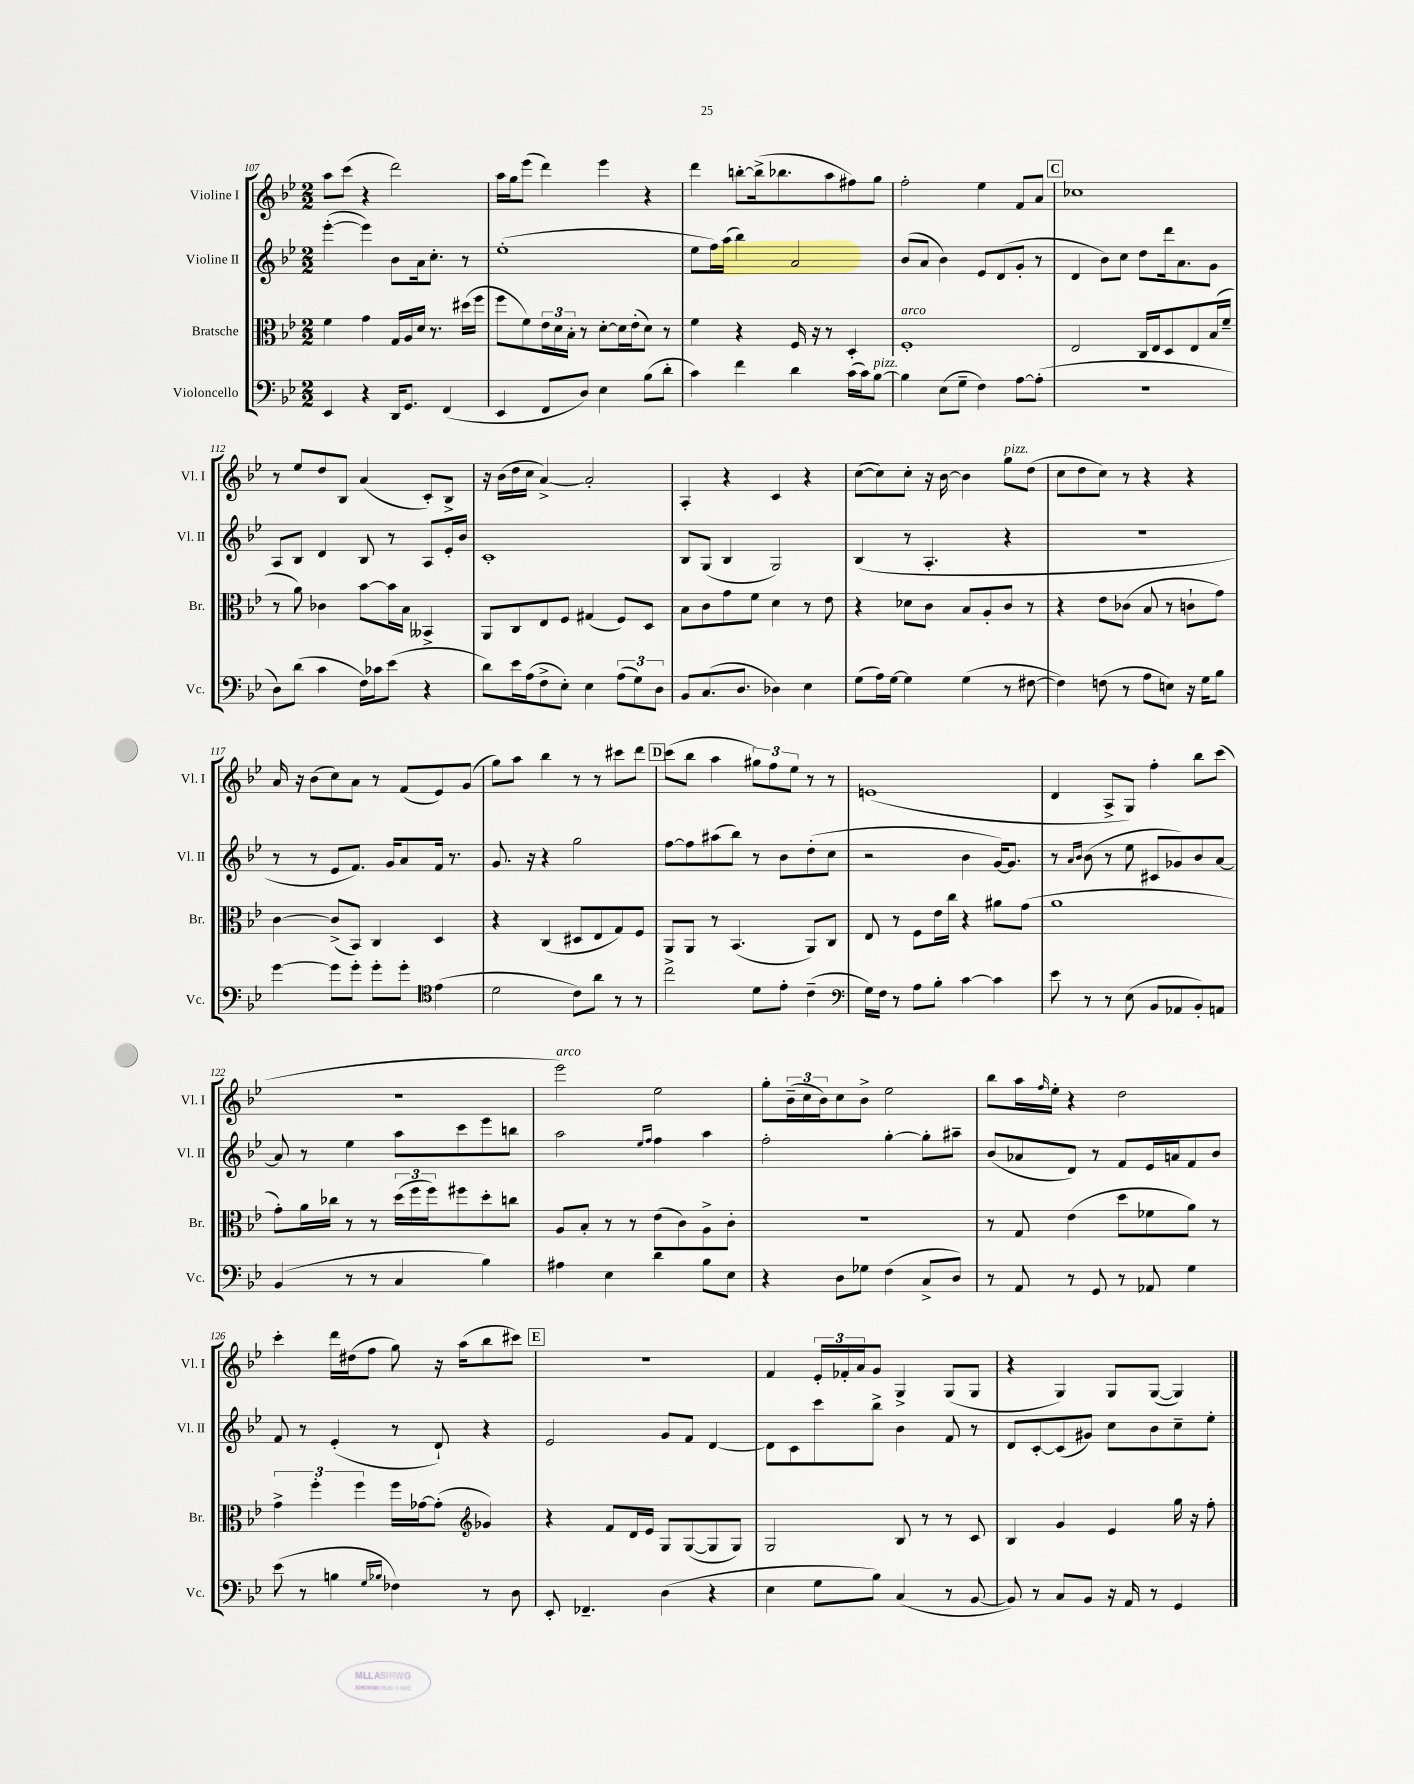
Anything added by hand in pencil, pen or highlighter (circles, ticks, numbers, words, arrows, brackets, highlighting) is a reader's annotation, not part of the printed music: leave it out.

**kern	**kern	**kern	**kern
*staff4	*staff3	*staff2	*staff1
*clefF4	*clefC3	*clefG2	*clefG2
*k[b-e-]	*k[b-e-]	*k[b-e-]	*k[b-e-]
*M2/2	*M2/2	*M2/2	*M2/2
4EE-	4f	([4eee-'	8aa
.	.	.	(8ccc
4r	4g	4eee-])	4r
16DD	16G	8b-	2ddd)
8.GG	16A	.	.
.	16d	16a	.
.	8.r	8.cc'	.
(4FF	.	.	.
.	(16dd#	8r	.
.	16ff	.	.
=	=	=	=
4EE-	8ff	(1ee-'	16aa
.	.	.	16gg
.	8f)	.	(8eee-
8FF	24e-	.	4ddd)
.	24d	.	.
.	24B-'	.	.
8D)	8r	.	.
4E-	[8d'	.	4eee-
.	16d]	.	.
.	(16e-'	.	.
(8B-	8d)	.	4r
8d'	8r	.	.
=	=	=	=
4c)	4f	8ee-	4ddd
.	.	16ff)	.
.	.	(16aa	.
4f	4r	4bb-)	[8bb'
.	.	.	(16bb^]
.	.	.	8.bb-
4d	16F	2a	.
.	16r	.	.
.	8r	.	8aa
(16c	4D'	.	8ff#)
16c)	.	.	.
[8B-	.	.	8gg
=	=	=	=
4B-]	1F'	(8b-	2ff'
.	.	8a	.
(8E-	.	4b-)	.
8G~	.	.	.
4F)	.	8e-	4ee-
.	.	(8d	.
[8A	.	8g'	8f
(8A']	.	8r	8a
=	=	=	=
1r	2E-	4d	1cc-
.	.	8b-)	.
.	.	8cc	.
.	16C	8dd	.
.	16E-	.	.
.	8D	16ddd	.
.	.	8.a	.
.	8E-	.	.
.	(16B-	8g	.
.	16f~	.	.
=	=	=	=
8D)	8r	8A	8r
(8d	8a)	8B-	8ee-
4c	4c-	4d	8dd
.	.	.	8B-
16F)	[8b-	8B-	(4a
16c-	.	.	.
(8e-	16b-]	8r	.
.	16B-	.	.
4r	4BB--^	8A	8c')
.	.	16e-'	8B-^
.	.	16b-	.
=	=	=	=
8d)	8AA	1c'	16r
.	.	.	(16b-
16e-	8C	.	16dd
(16A	.	.	16cc
8F^	8E-	.	[4a^)
8E-')	8F	.	.
4E-	(4G#	.	2a']
(12A	8F)	.	.
12G)	.	.	.
.	8D	.	.
12D	.	.	.
=	=	=	=
8BB-	8B-	8B-	4A'
(8.C	8c	(8G	.
.	8g	4B-	4r
8.D	.	.	.
.	8f	.	.
4D-)	4d	2G)	4c
4E-	8r	.	4r
.	8e-	.	.
=	=	=	=
(8G	4r	(4B-	([8cc
16A)	.	.	8cc])
[16G	.	.	.
4G]	8d-	8r	8cc'
.	8c	4.A'	16r
.	.	.	[16b-
(4G	8B-	.	4b-]
.	8A'	.	.
8r	8c	4r	8gg
[8F#	8r	.	(8dd
=	=	=	=
4F#])	4r	1r	8cc
.	.	.	8dd
(8F	8e-	.	8cc)
8r	(8c-	.	8r
8A	8B-	.	4r
8E)	8r	.	.
16r	8c`	.	4r
16G	.	.	.
8B-	8g)	.	.
=	=	=	=
[4g	[4c	8r	16a
.	.	.	16r
.	.	8r	(8b-
8g]	(8c^]	8e-	8cc)
8g'	8BB-)	8.f)	8a
8g'	4C	.	8r
.	.	16g	.
8g'	.	8a	(8f
*clefC4	*	*	*
(4e-	4D	16f	8e-)
.	.	8.r	.
.	.	.	(8g
=	=	=	=
2d	4r	8.g	8gg)
.	.	.	8aa
.	.	16r	.
.	(4C	4r	4bb-
8c)	8D#	2gg	8r
8a	8E-	.	8r
8r	8G)	.	8ccc#
8r	8F	.	8ddd
=	=	=	=
2cc^	8AA	[8ff	(8ccc
.	8AA	8ff]	8bb-
.	8r	(8aa#	4aa
.	(4.BB-	8bb-)	.
8d	.	8r	12gg#)
.	.	.	12ff
8e-'	.	8b-	.
.	.	.	12ee-
(4c~	8AA)	(8dd'	8r
.	8C	8cc	8r
=	=	=	=
*clefF4	*	*	*
16G)	8E-	2r	(1e
16F	.	.	.
8r	8r	.	.
8A	8F	.	.
8B-'	16e-	.	.
.	16cc	.	.
[4c	4r	4b-	.
4c]	8a#	[16g)	.
.	.	8.g]	.
.	(8g	.	.
=	=	=	=
8e-	1a	8r	4d
.	.	16qqa	.
.	.	16qqb-	.
8r	.	(8b-	.
8r	.	8r	8A^
(8E-	.	8ee-	8G)
8BB-	.	8c#	4ff'
8AA-	.	8g-)	.
8BB-')	.	8b-	8bb-
8AA	.	[8a	(8ccc
=	=	=	=
(4BB-	8g')	8a]	1r
.	16a	8r	.
.	16cc-	.	.
8r	8r	4ee-	.
8r	8r	.	.
4C	(24dd	8aa	.
.	24ff	.	.
.	24ff)	.	.
.	8ff#	8ccc	.
4B-)	8dd'	8eee-	.
.	8cc	8bb	.
=	=	=	=
4A#	8A	2aa	2eee-)
.	8B-'	.	.
4E-	8r	.	.
.	8r	.	.
.	.	16qqee-	.
.	.	16qqff	.
4d	(8e-	4ff	2ee-
.	8c)	.	.
8B-	8A^	4aa	.
8E-	8c'	.	.
=	=	=	=
4r	1r	2ff'	8gg'
.	.	.	(24b-~
.	.	.	24cc
.	.	.	24b-)
8D	.	.	8cc
8G-	.	.	8b-^
(4F	.	[4gg'	2ee-
8C^	.	8gg']	.
8D)	.	8aa#~	.
=	=	=	=
8r	8r	(8b-	8bb-
8AA	8G	8a-	16aa
.	.	.	16qqff
.	.	.	16ee-'
8r	(4e-	8d)	4r
8GG	.	8r	.
8r	8dd	8f	2dd
8AA-	8f-	16e-	.
.	.	16a	.
4G	8a)	8f	.
.	8r	8b-	.
=	=	=	=
(8e-	6g^	8f	4ccc'
8r	.	8r	.
.	6ff'	.	.
4B	.	(4e-'	16ddd
.	.	.	(16dd#
.	6ff	.	.
.	.	.	8ff
16qqG	.	.	.
16qqB-	.	.	.
4F-)	16ff	8r	8gg)
.	[16g-	.	.
.	(8g-']	8d`)	16r
.	.	.	(16aa
*	*clefG2	*	*
8r	4g-)	4r	8bb-
8D	.	.	8ccc#)
=	=	=	=
8EE-'	4r	2e-	1r
4.FF-~	.	.	.
.	8f	.	.
.	16d	.	.
.	16e-	.	.
(4D	8G	8g	.
.	([8G	8f	.
4r	8G]	[4d	.
.	8G)	.	.
=	=	=	=
4E-	2G	8d]	4f
.	.	8c	.
8G	.	8ccc	24e-'
.	.	.	24f-'
.	.	.	24a
8B-)	.	8bb-^	8g
(4C	8B-	4b-	4G^
.	8r	.	.
8r	8r	8f	(8G
[8BB-	8c	8r	8G
=	=	=	=
8BB-])	4B-	8d	4r
8r	.	[8c'	.
8C	4g	(8c]	4G)
8BB-	.	8g#)	.
16r	4e-	8cc	8G
16AA	.	.	.
8r	.	8b-	([8G
4GG	16gg	8cc~	4G])
.	16r	.	.
.	8ff'	8ee-'	.
==	==	==	==
*-	*-	*-	*-
